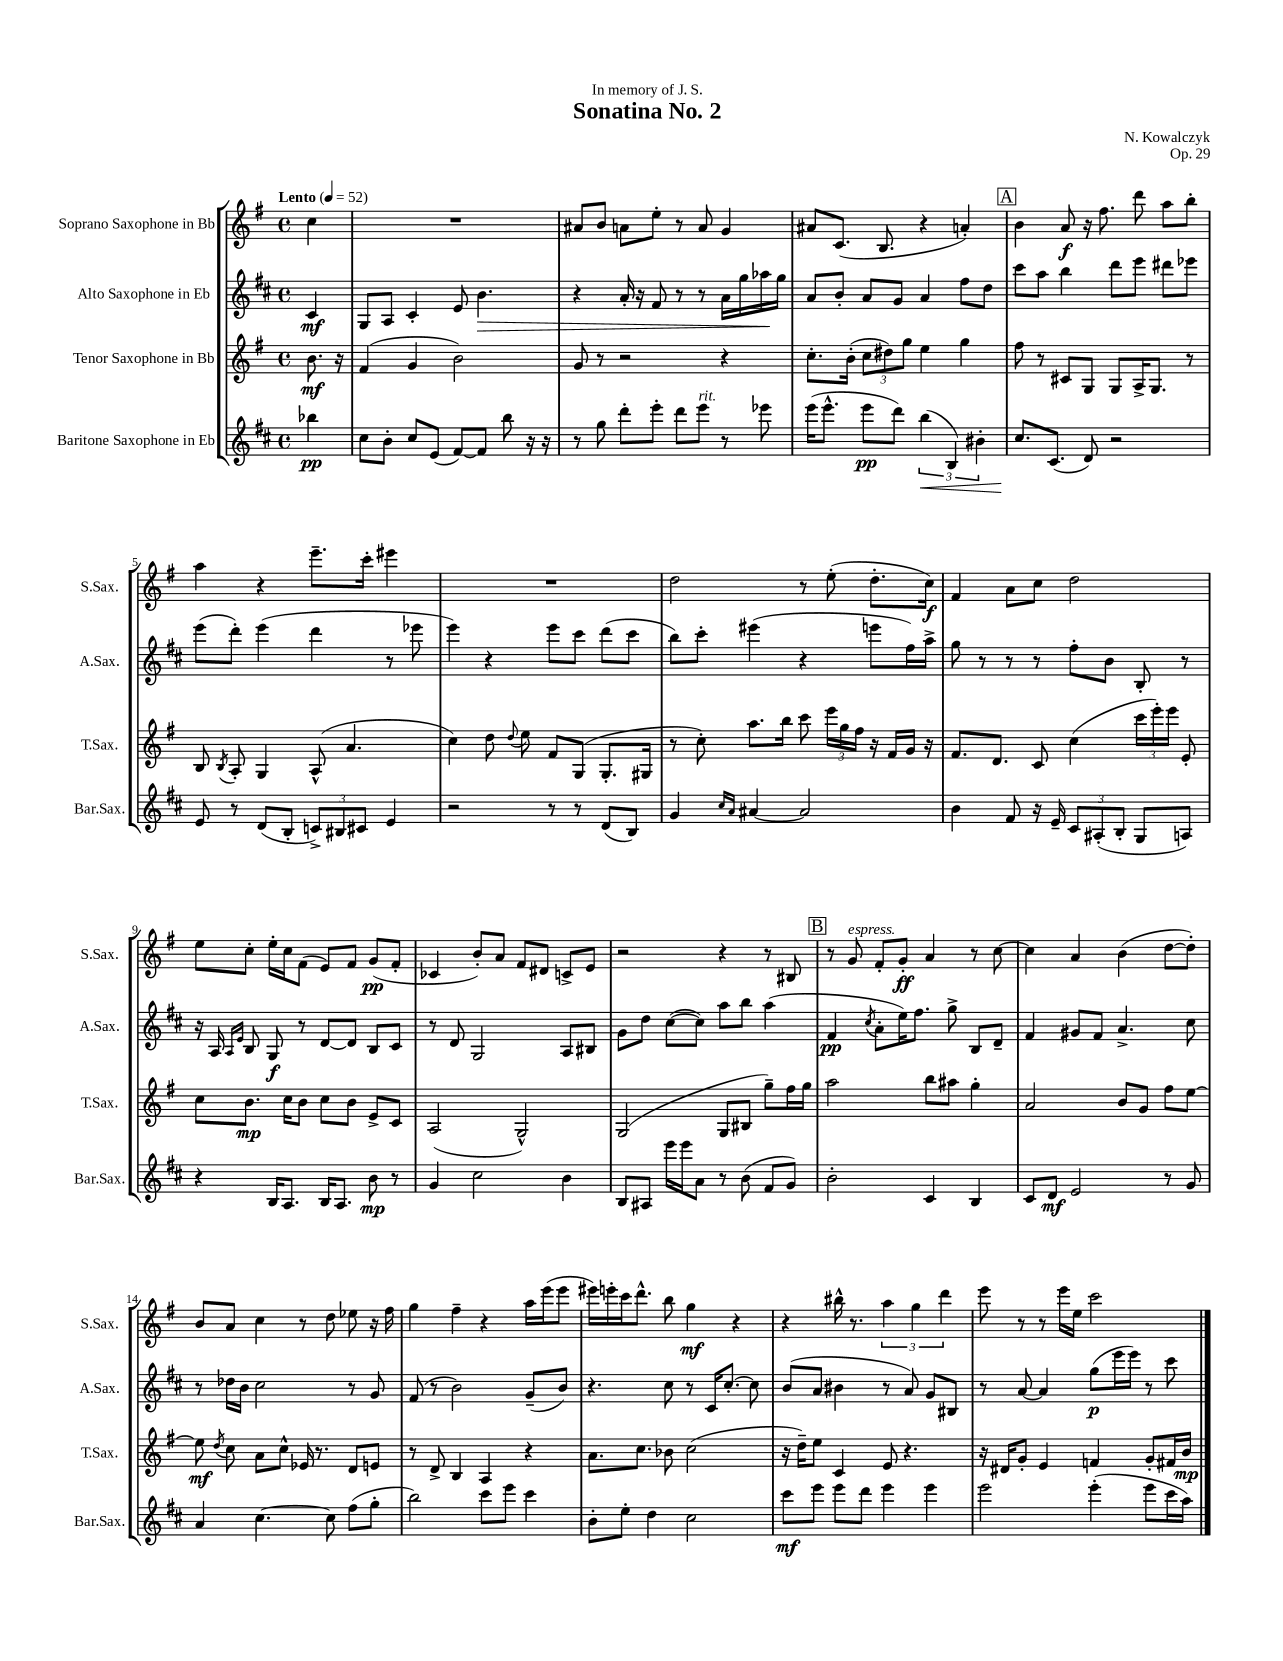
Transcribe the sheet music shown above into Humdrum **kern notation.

**kern	**kern	**kern	**kern
*staff4	*staff3	*staff2	*staff1
*clefG2	*clefG2	*clefG2	*clefG2
*k[f#c#]	*k[f#]	*k[f#c#]	*k[f#]
*M4/4	*M4/4	*M4/4	*M4/4
*met(c)	*met(c)	*met(c)	*met(c)
*MM52	*MM52	*MM52	*MM52
4bb-	8.b	4c#	4cc
.	16r	.	.
=	=	=	=
8cc#	(4f#	8G	1r
8b'	.	8A	.
8cc#	4g	4c#'	.
(8e	.	.	.
[8f#)	2b)	8e	.
8f#]	.	4.b	.
8bb	.	.	.
16r	.	.	.
16r	.	.	.
=	=	=	=
8r	8g	4r	8a#
8gg	8r	.	8b
8ddd'	2r	16a'	8a
.	.	16r	.
8eee'	.	8f#	8ee'
8ddd	.	8r	8r
8eee	.	8r	8a
8r	4r	16a	4g
.	.	16gg	.
8eee-	.	16aa-	.
.	.	16gg	.
=	=	=	=
(16eee	8.cc'	8a	8a#
8.eee^^	.	.	.
.	.	8b'	(8.c
.	(16b'	.	.
8eee	12cc	8a	.
.	.	.	8.B
.	12dd#)	.	.
8ddd)	.	8g	.
.	12gg	.	.
(6bb	4ee	4a	4r
6B)	.	.	.
.	4gg	8ff#	4a')
6b#'	.	.	.
.	.	8dd	.
=	=	=	=
8.cc#	8ff#	8ccc#	4b
.	8r	8aa	.
(8.c#	.	.	.
.	8c#	4bb	8a
8d)	8G	.	16r
.	.	.	8.ff#
2r	8G	8ddd	.
.	16A^	8eee	8ddd
.	8.G	.	.
.	.	8ddd#	8aa
.	8r	8eee-	8bb'
=	=	=	=
8e	8B	(8eee	4aa
.	8qB	.	.
8r	8A'	8ddd')	.
(8d	4G	(4eee	4r
8B'	.	.	.
12c^)	(8A^^	4ddd	8.eee~
12B#	.	.	.
.	4.a	.	.
12c#	.	.	.
.	.	.	16ccc'
4e	.	8r	4eee#
.	.	8eee-	.
=	=	=	=
2r	4cc)	4eee)	1r
.	8dd	4r	.
.	8qqdd	.	.
.	8ee	.	.
8r	8f#	8eee	.
8r	(8G	8ccc#	.
(8d	8.G'	(8ddd	.
8B)	.	8ccc#	.
.	16G#	.	.
=	=	=	=
4g	8r	8bb)	2dd
.	8cc')	8ccc#'	.
16qqcc#	.	.	.
16qqa	.	.	.
[4a#	8.aa	(4eee#	.
.	16bb	.	.
2a#]	8ccc	4r	8r
.	24eee	.	(8ee'
.	24gg	.	.
.	24ff#	.	.
.	16r	8eee	8.dd'
.	16f#	.	.
.	16g	16ff#)	.
.	16r	16aa^	16cc)
=	=	=	=
4b	8.f#	8gg	4f#
.	.	8r	.
.	8.d	.	.
8f#	.	8r	8a
16r	8c	8r	8cc
16e~	.	.	.
12c#	(4cc	8ff#'	2dd
(12A#'	.	.	.
.	.	8b	.
12B'	.	.	.
8G	24ccc	8B'	.
.	24eee')	.	.
.	24eee	.	.
8A)	8e'	8r	.
=	=	=	=
4r	8cc	16r	8ee
.	.	16A	.
.	.	16qqA	.
.	.	16qqe	.
.	8.b	8B	8cc'
16B	.	8G	16ee'
8.A	16cc	.	16cc
.	8b	8r	(8f#
16B	8cc	[8d	8e)
8.A	.	.	.
.	8b	8d]	8f#
8b	8e^	8B	(8g
8r	8c	8c#	8f#'
=	=	=	=
4g	(2A	8r	4c-
.	.	8d	.
2cc#	.	2G	8b')
.	.	.	8a
.	2G^^)	.	8f#
.	.	.	8d#
4b	.	8A	8c^
.	.	8B#	8e
=	=	=	=
8B	(2G	8g	2r
8A#	.	8dd	.
16eee	.	([8cc#	.
16eee	.	.	.
8a	.	8cc#])	.
8r	8G	8aa	4r
(8b	8B#	8bb	.
8f#	8gg~)	(4aa	8r
8g)	16ff#	.	8B#
.	16gg	.	.
=	=	=	=
2b'	2aa	4f#	8r
.	.	.	8g
.	.	8qcc#	.
.	.	8a'	8f#'
.	.	16ee)	8g'
.	.	8.ff#	.
4c#	8bb	.	4a
.	8aa#	8gg^	.
4B	4gg'	8B	8r
.	.	8d~	[8cc
=	=	=	=
8c#	2a	4f#	4cc]
8d	.	.	.
2e	.	8g#	4a
.	.	8f#	.
.	8b	4.a^	(4b
.	8g	.	.
8r	8ff#	.	[8dd
8g	[8ee	8cc#	8dd'])
=	=	=	=
4a	8ee]	8r	8b
.	8qdd	.	.
.	8cc	16dd-	8a
.	.	16b	.
[4.cc#	8a	2cc#	4cc
.	8cc^^	.	.
.	16e-	.	8r
.	8.r	.	.
8cc#]	.	.	8dd
(8ff#	8d	8r	8ee-
8gg'	8e	8g	16r
.	.	.	16ff#
=	=	=	=
2bb)	8r	(8f#	4gg
.	8d^	8r	.
.	4B	2b)	4ff#~
8ccc#	4A	.	4r
8eee	.	.	.
4ccc#	4r	(8g~	16aa
.	.	.	(16eee
.	.	8b)	8eee
=	=	=	=
8b'	8.a	4.r	16eee#)
.	.	.	16eee'
8ee'	.	.	16ccc
.	8.cc	.	8.ddd^^
4dd	.	.	.
.	8b-	8cc#	8bb
2cc#	(2cc	8r	4gg
.	.	16c#	.
.	.	[8.cc#'	.
.	.	.	4r
.	.	8cc#]	.
=	=	=	=
8ccc#	16r	(8b	4r
.	16dd~)	.	.
8eee	8ee	8a	.
8eee	4c	4b#	16bb#^^
.	.	.	8.r
8ddd	.	.	.
4eee	8e	8r	6aa
.	4.r	8a)	.
.	.	.	6gg
4eee	.	8g	.
.	.	.	6ddd
.	.	8B#	.
=	=	=	=
2eee	16r	8r	8eee
.	16d#	.	.
.	8g'	[8a	8r
.	4e	4a]	8r
.	.	.	16eee
.	.	.	16ee
(4eee'	4f	(8gg	2ccc
.	.	16eee	.
.	.	16eee)	.
8eee	8g'	8r	.
16ccc#	16f#	8ccc#	.
16aa)	16b	.	.
==	==	==	==
*-	*-	*-	*-
